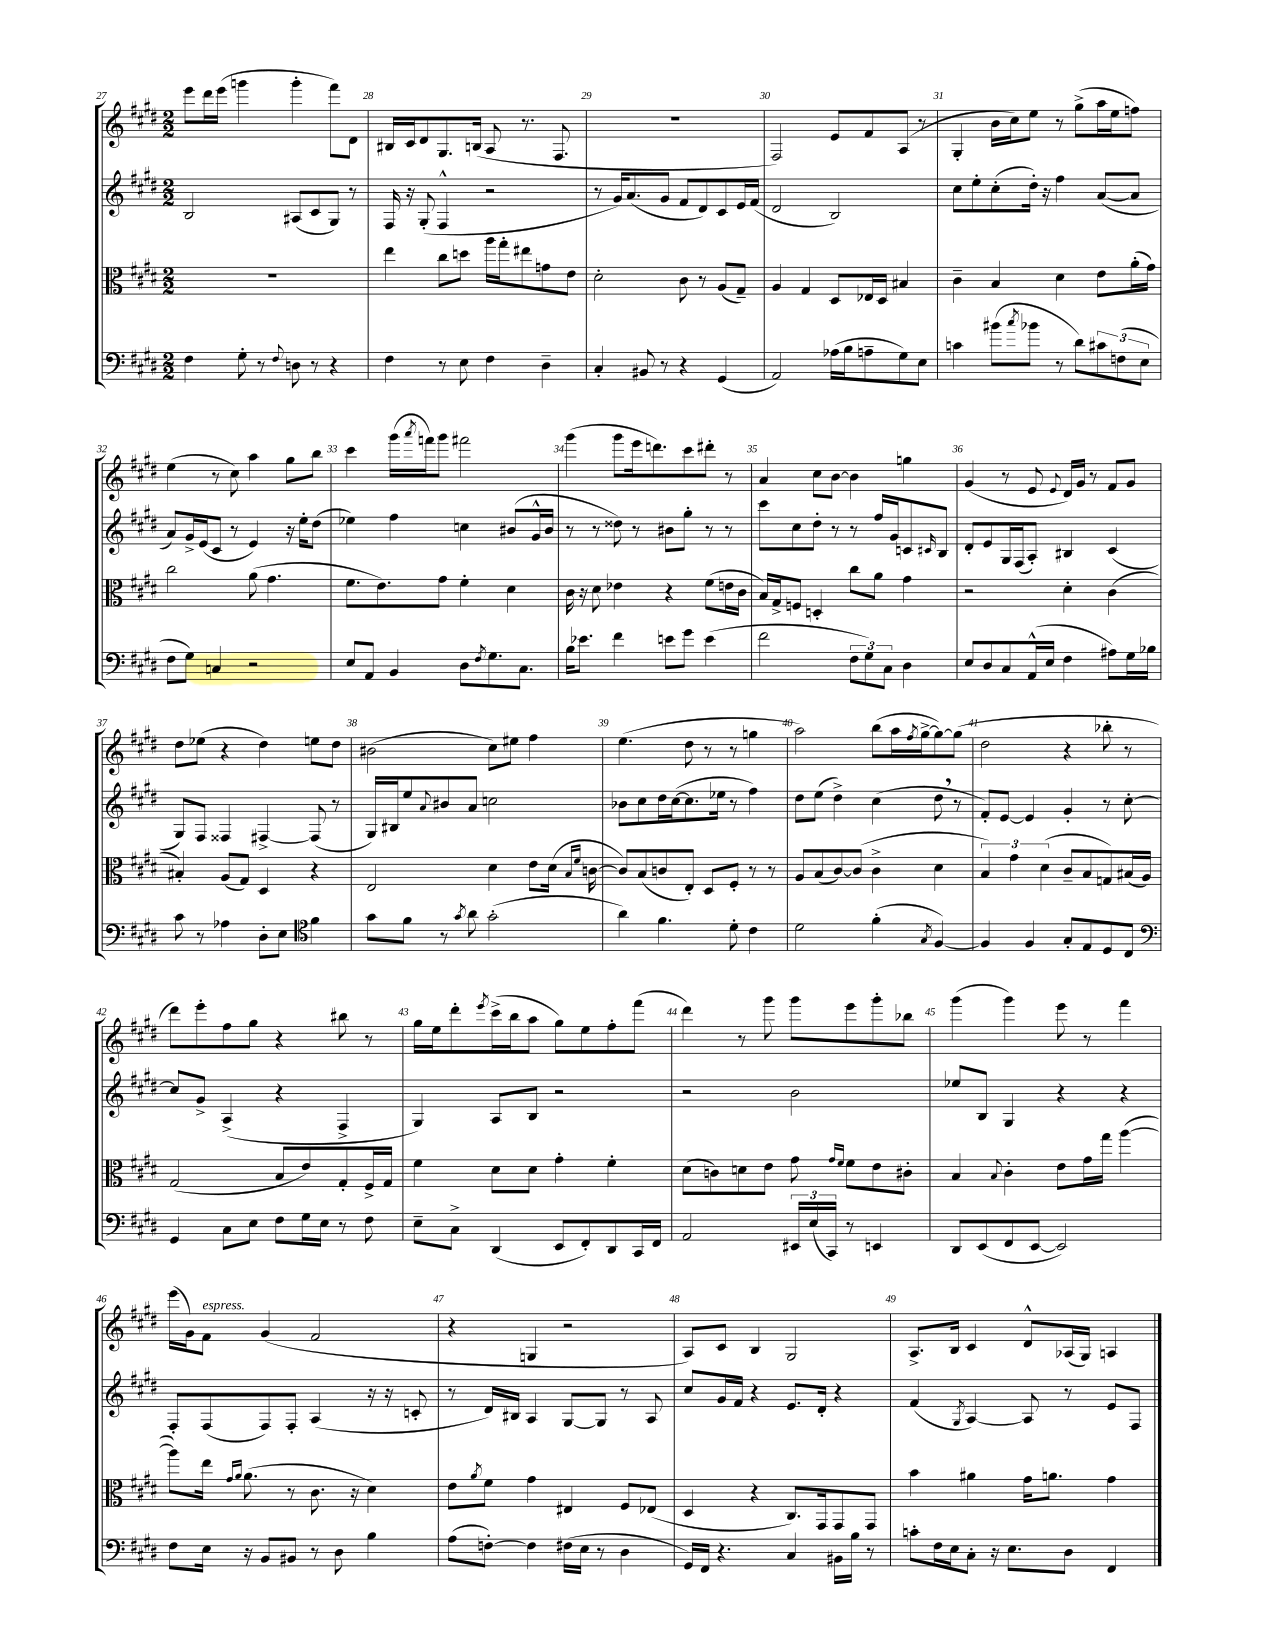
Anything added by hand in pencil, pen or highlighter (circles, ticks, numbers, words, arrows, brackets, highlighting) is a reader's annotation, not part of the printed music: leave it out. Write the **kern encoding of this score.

**kern	**kern	**kern	**kern
*staff4	*staff3	*staff2	*staff1
*clefF4	*clefC3	*clefG2	*clefG2
*k[f#c#g#d#]	*k[f#c#g#d#]	*k[f#c#g#d#]	*k[f#c#g#d#]
*M2/2	*M2/2	*M2/2	*M2/2
4F#	1r	2B	8eee
.	.	.	16ddd#
.	.	.	(16eee
8G#'	.	.	4ggg
8r	.	.	.
8qqF#	.	.	.
8D	.	(8A#	4ggg'
8r	.	8c#	.
4r	.	8G#)	8fff#)
.	.	8r	8d#
=	=	=	=
4F#	4ee	16F#	16B#
.	.	16r	16c#
.	.	(8G#'	8d#
8r	8cc#	4F#^^	8.G#
8E	8dd	.	.
.	.	.	(16B
4F#	16aa	2r	8A
.	16gg#'	.	.
.	8ee#	.	8.r
4D#~	8g	.	.
.	.	.	8.F#
.	8e	.	.
=	=	=	=
4C#'	2d#'	8r	1r
.	.	16g#)	.
.	.	(8.a	.
8BB#	.	.	.
8r	.	8g#	.
4r	8c#	8f#	.
.	8r	8d#)	.
(4GG#	(8A	8c#	.
.	8G#~)	16e	.
.	.	(16f#	.
=	=	=	=
2AA)	4A	2d#	2F#)
.	4G#	.	.
(16A-	8D#	2B)	8e
16B	.	.	.
8A~	16E-	.	8f#
.	16D#	.	.
8G#)	4B#	.	(8A
8E	.	.	8r
=	=	=	=
4c	4c#~	8cc#	4G#'
.	.	8ee'	.
(8b#	4B	(8cc#'	16b
.	.	.	16cc#)
8qcc#	.	.	.
8b-	.	16dd#')	8ee
.	.	16r	.
8r	4d#	4ff#	8r
8d#)	.	.	(8gg#^
12c#	8e	([8a	16aa
.	.	.	16ee
(12F	.	.	.
.	(16a'	8a]	8ff)
12E	.	.	.
.	16g#)	.	.
=	=	=	=
8F#	2cc#	8a)	(4ee
8G#)	.	16g#^	.
.	.	(16e	.
4C	.	8c#	8r
.	.	8r	8cc#)
2r	(8a	4e)	4aa
.	4.g#	.	.
.	.	16r	8gg#
.	.	16ee'	.
.	.	(8dd#	8bb
=	=	=	=
8E	8.f#	4ee-)	4ccc#
8AA	.	.	.
.	8.e)	.	.
4BB	.	4ff#	(16ggg#
.	.	.	8qaaa
.	.	.	16fff)
.	8g#	.	8ggg#
8D#	4f#'	4cc	2fff#
8qF#	.	.	.
8.G#	.	.	.
.	4d#	(8b#	.
8.C#	.	.	.
.	.	16g#^^	.
.	.	16b#	.
=	=	=	=
16B	16c#	8r	(4ggg#
8.e-	16r	.	.
.	8d#	8r	.
4f#	4e-	8dd##)	8ggg#
.	.	8r	16eee
.	.	.	8.ddd)
8e	4r	8b#	.
8g#	.	8gg#'	8ccc#
(4e	(8f#	8r	8ddd#'
.	16e	8r	8r
.	16c#	.	.
=	=	=	=
2f#	16B)	8ccc#	4a
.	16G#^	.	.
.	8F	8cc#	.
.	4D'	8dd#'	8cc#
.	.	8r	[8b
12F#	8cc#	8r	4b]
12G#)	.	.	.
.	8a	16ff#	.
12C#	.	.	.
.	.	16g#	.
4D#	4g#	8c	4gg
.	.	16qqc#	.
.	.	8B	.
=	=	=	=
8E	2r	8d#'	(4g#
8D#	.	8e	.
8C#	.	16G#	8r
.	.	(16F#	.
(16AA^^	.	8A')	8e
16E	.	.	.
.	.	.	8qqe
4F#	4d#'	4B#	16d#)
.	.	.	16g#
.	.	.	8r
8A#)	(4c#	(4c#	8f#
16G#	.	.	8g#
16B-	.	.	.
=	=	=	=
8c#	4B#')	8G#)	8dd#
8r	.	8F#	(8ee-
4A-	(8A	4F##	4r
.	8G#)	.	.
8D#'	4D#	[4F#^	4dd#)
8E	.	.	.
*clefC4	*	*	*
4f#	4r	(8F#]	8ee
.	.	8r	8dd#
=	=	=	=
8g#	2E	16G#)	(2b#
.	.	16B#	.
8f#	.	8ee	.
.	.	8qqa	.
8r	.	8b#	.
8qg#	.	.	.
8a	.	8a	.
(2g#'	4d#	2cc	8cc#)
.	.	.	8ee#
.	8e	.	4ff#
.	(16d#	.	.
.	16qqB	.	.
.	16qqf#	.	.
.	[16c	.	.
=	=	=	=
4a)	8c])	8b-	(4.ee
.	(8B	8cc#	.
4.f#	8c	16dd#	.
.	.	([16cc#	.
.	8E')	8.cc#]	8dd#
.	8D#	.	8r
.	.	16ee-	.
8d#'	8F#'	8r	8r
4c#	8r	4ff#)	4gg
.	8r	.	.
=	=	=	=
2d#	8A	8dd#	2aa)
.	(8B	(8ee	.
.	[8c#)	4dd#^)	.
.	(8c#]	.	.
(4f#'	4c#^	(4cc#	(8bb
.	.	.	16aa
.	.	.	8qff#
.	.	.	[16gg#^
8qG#	.	.	.
[4F#)	4d#	8dd#	8gg#_)
.	.	8r	(8gg#]
=	=	=	=
4F#]	6B)	8f#')	2dd#
.	.	[8e	.
.	6g#	.	.
4F#	.	4e]	.
.	(6d#	.	.
8G#'	8c#~	4g#'	4r
8E	8B	.	.
8D#	8G)	8r	8bb-'
8C#	(16B#	[8cc#'	8r
.	16A)	.	.
=	=	=	=
*clefF4	*	*	*
4GG#	(2G#	8cc#]	8ddd#)
.	.	8g#^	8eee'
8C#	.	(4A^	8ff#
8E	.	.	8gg#
8F#	8B	4r	4r
16G#	8e)	.	.
16E	.	.	.
8r	8G#'	4F#^	8bb#
8F#	16F#^	.	8r
.	16G#	.	.
=	=	=	=
8E~	4f#	4G#)	16gg#
.	.	.	16ee
8C#^	.	.	8ddd#'
.	.	.	8qeee
(4DD#	8d#	8A	(16ccc#^
.	.	.	16bb
.	8d#	8B	8aa
8EE	4g#'	2r	8gg#)
8FF#')	.	.	8ee
8DD#	4f#'	.	8ff#'
16CC#	.	.	(8fff#
16FF#	.	.	.
=	=	=	=
2AA	(8d#	2r	4ddd#)
.	8c)	.	.
.	8d	.	8r
.	8e	.	8ggg#
24EE#	8g#	2b	8ggg#
(24E	.	.	.
24CC#)	.	.	.
.	16qqg#	.	.
.	16qqf#	.	.
8r	8f#	.	8eee
4EE	8e	.	8ggg#'
.	8c#'	.	8bb-
=	=	=	=
8DD#	4B	8ee-	(4ggg#
(8EE	.	8B	.
.	8qqB	.	.
8FF#	4c#'	4G#	4ggg#)
[8EE	.	.	.
2EE])	8e	4r	8eee
.	16g#	.	8r
.	16gg#	.	.
.	([4aa	4r	4fff#
=	=	=	=
8F#	8aa])	8F#'	(16eee
.	.	.	16g#)
16E	16ee	(8F#	8f#
.	16qqg#	.	.
.	16qqa	.	.
16r	(8.a	.	.
8BB	.	8F#)	(4g#
8BB#	8r	8F#'	.
8r	8.c#	(4A	2f#
8D#	.	.	.
.	16r	.	.
4B	4d#)	16r	.
.	.	16r	.
.	.	8c'	.
=	=	=	=
(8A	8e	8r	4r
.	8qa	.	.
[8F')	8f#	16d#)	.
.	.	16B#	.
4F]	4g#	4A	4G
(16F#	4E#	[8G#	2r
16E	.	.	.
8r	.	8G#]	.
4D#	8F#	8r	.
.	(8E-	8A	.
=	=	=	=
16GG#)	4D#	8cc#	8A)
16FF#	.	.	.
4.r	.	16g#	8c#
.	.	16f#	.
.	4r	4r	4B
4C#	8.C#)	8.e	2G#
.	16GG#	16d#'	.
16BB#	8GG#	4r	.
16B	.	.	.
8r	8GG#	.	.
=	=	=	=
8c'	4b	(4f#	8.A^
16F#	.	.	.
16E	.	.	16B
.	.	8qG#	.
8C#'	4a#	[4A)	4c#
16r	.	.	.
8.E	.	.	.
.	16g#	8A]	8d#^^
.	8.a	.	.
8D#	.	8r	(16A-
.	.	.	16G#)
4FF#	4g#	8e	4A
.	.	8F#	.
==	==	==	==
*-	*-	*-	*-
